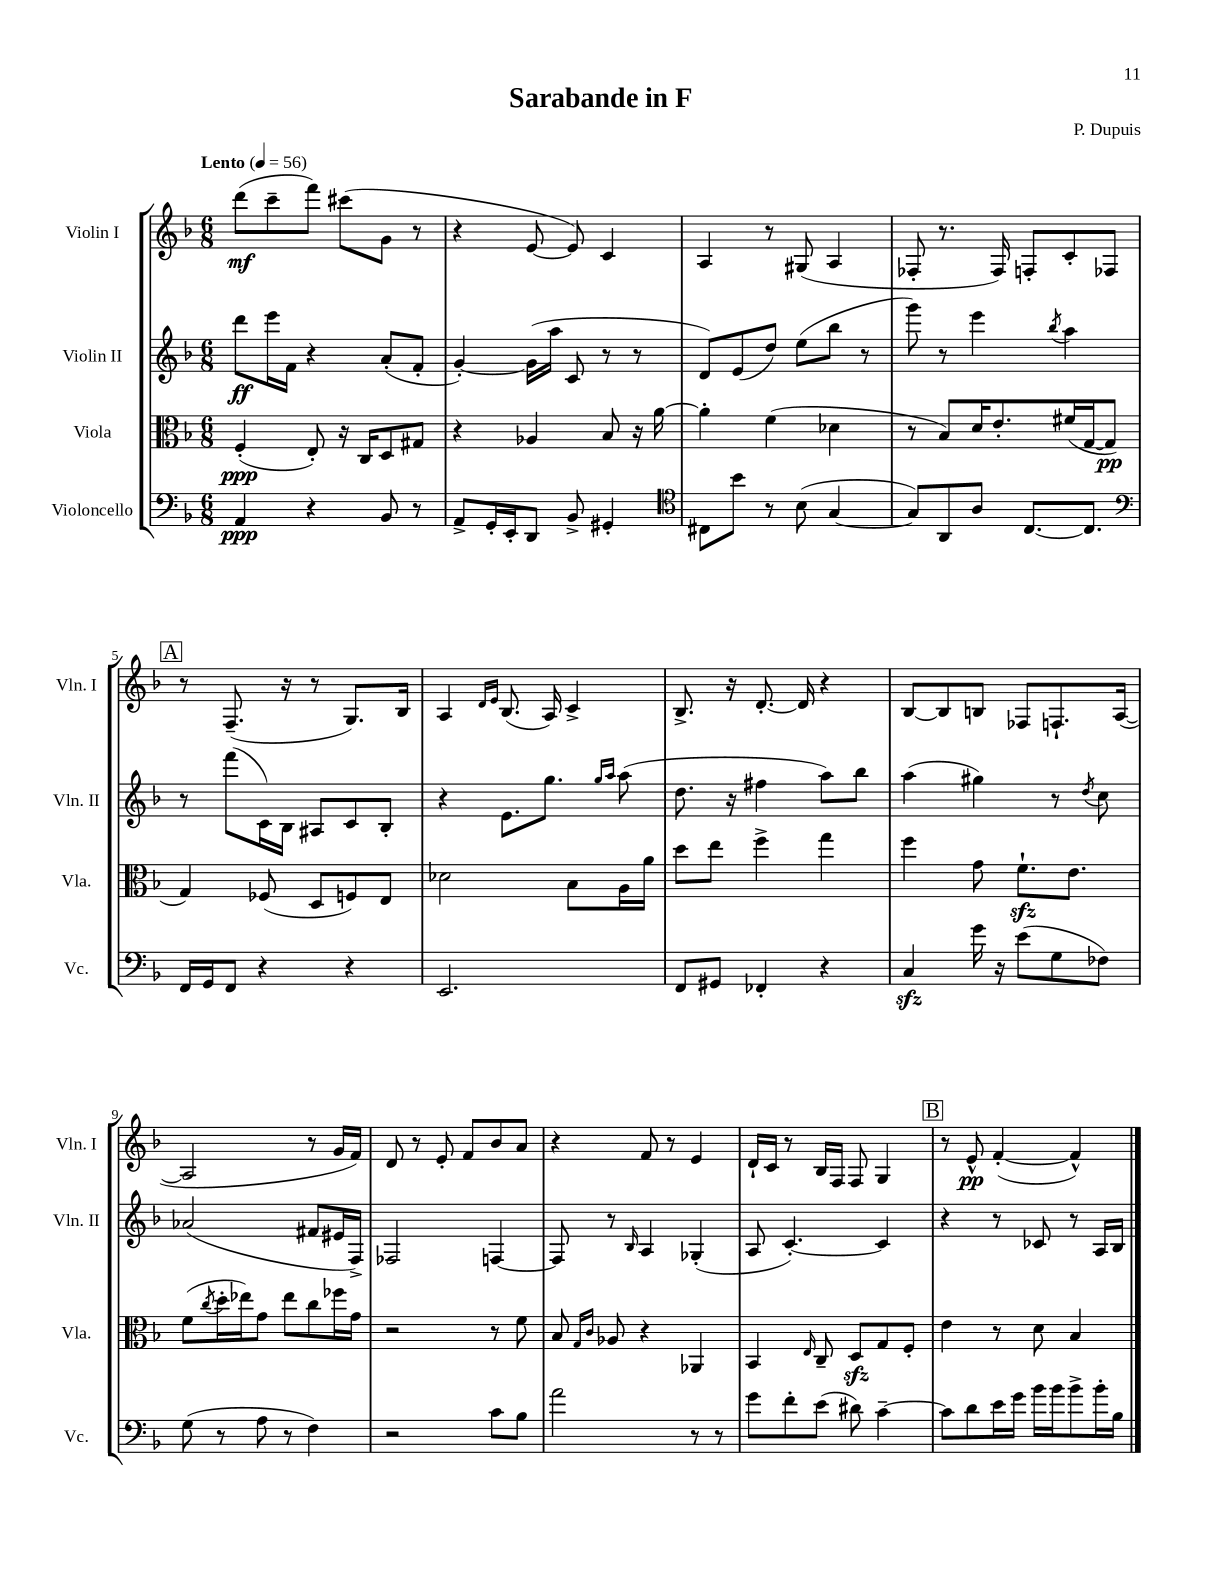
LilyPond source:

\header { title = "Sarabande in F" composer = "P. Dupuis" }
<<
\new StaffGroup <<
\new Staff = "s0" \with { instrumentName = "Violin I" shortInstrumentName = "Vln. I" } {
    \clef treble \key f \major \numericTimeSignature \time 6/8 \tempo "Lento" 4 = 56
    d'''8\mf( c'''8-- f'''8) cis'''8( g'8 r8 |
    r4 e'8~ e'8) c'4 |
    a4 r8 gis8( a4 |
    fes8-. r8. fes16) f8-. c'8-. fes8 |
    \mark \markup { \box "A" } r8 f8.--( r16 r8 g8.) bes16 |
    a4 \grace { d'16 e'16 } bes8.( a16) c'4-> |
    bes8.-> r16 d'8.~-. d'16 r4 |
    bes8~ bes8 b8 fes8 f8.-! a16~( |
    a2 r8 g'16 f'16) |
    d'8 r8 e'8-. f'8 bes'8 a'8 |
    r4 f'8 r8 e'4 |
    d'16-! c'16 r8 bes16 f16 f8 g4 |
    \mark \markup { \box "B" } r8 e'8-^\pp f'4~-.( f'4-^) \bar "|." |
}
\new Staff = "s1" \with { instrumentName = "Violin II" shortInstrumentName = "Vln. II" } {
    \clef treble \key f \major \numericTimeSignature \time 6/8
    d'''8\ff e'''16 f'16 r4 a'8-.( f'8-. |
    g'4~-.) g'16( a''16 c'8 r8 r8 |
    d'8) e'8( d''8) e''8( bes''8 r8 |
    g'''8) r8 e'''4 \acciaccatura { bes''8 } a''4 |
    \mark \markup { \box "A" } r8 f'''8( c'16) bes16 ais8 c'8 bes8-. |
    r4 e'8. g''8. \grace { g''16 a''16 } a''8( |
    d''8. r16 fis''4 a''8) bes''8 |
    a''4( gis''4) r8 \acciaccatura { d''8 } c''8 |
    aes'2( fis'8 eis'16 f16->) |
    fes2 f4~ |
    f8 r8 \grace { bes16 } a4 ges4-.( |
    a8 c'4.~-.) c'4 |
    \mark \markup { \box "B" } r4 r8 ces'8 r8 a16 bes16 \bar "|." |
}
\new Staff = "s2" \with { instrumentName = "Viola" shortInstrumentName = "Vla." } {
    \clef alto \key f \major \numericTimeSignature \time 6/8
    f4-.\ppp( e8-.) r16 c16 d8 gis8 |
    r4 aes4 bes8 r16 a'16~ |
    a'4-. f'4( des'4 |
    r8 bes8) d'16 e'8.-. fis'16( g16~ g8\pp |
    \mark \markup { \box "A" } g4) fes8( d8 f8) e8 |
    des'2 bes8 a16 a'16 |
    d''8 e''8 f''4-> g''4 |
    f''4 g'8 f'8.-!\sfz e'8. |
    f'8( \acciaccatura { c''8 } d''16-. ees''16) g'8 ees''8 c''8 fes''16 g'16 |
    r2 r8 f'8 |
    bes8 \grace { g16 c'16 } aes8 r4 aes,4 |
    bes,4 \grace { e16 } c8-- d8\sfz g8 f8-. |
    \mark \markup { \box "B" } e'4 r8 d'8 bes4 \bar "|." |
}
\new Staff = "s3" \with { instrumentName = "Violoncello" shortInstrumentName = "Vc." } {
    \clef bass \key f \major \numericTimeSignature \time 6/8
    a,4\ppp r4 bes,8 r8 |
    a,8-> g,16-. e,16-. d,8 bes,8-> gis,4-. |
    \clef tenor cis8 bes'8 r8 bes8( g4~ |
    g8) a,8 a8 c8.~ c8. |
    \mark \markup { \box "A" } \clef bass f,16 g,16 f,8 r4 r4 |
    e,2. |
    f,8 gis,8 fes,4-. r4 |
    c4\sfz g'16 r16 e'8( g8 fes8) |
    g8( r8 a8 r8 f4) |
    r2 c'8 bes8 |
    a'2 r8 r8 |
    g'8 f'8-. e'8( dis'8) c'4~-- |
    \mark \markup { \box "B" } c'8 d'8 e'16 g'16 bes'16 bes'16 bes'8-> bes'16-. bes16 \bar "|." |
}
>>
>>
